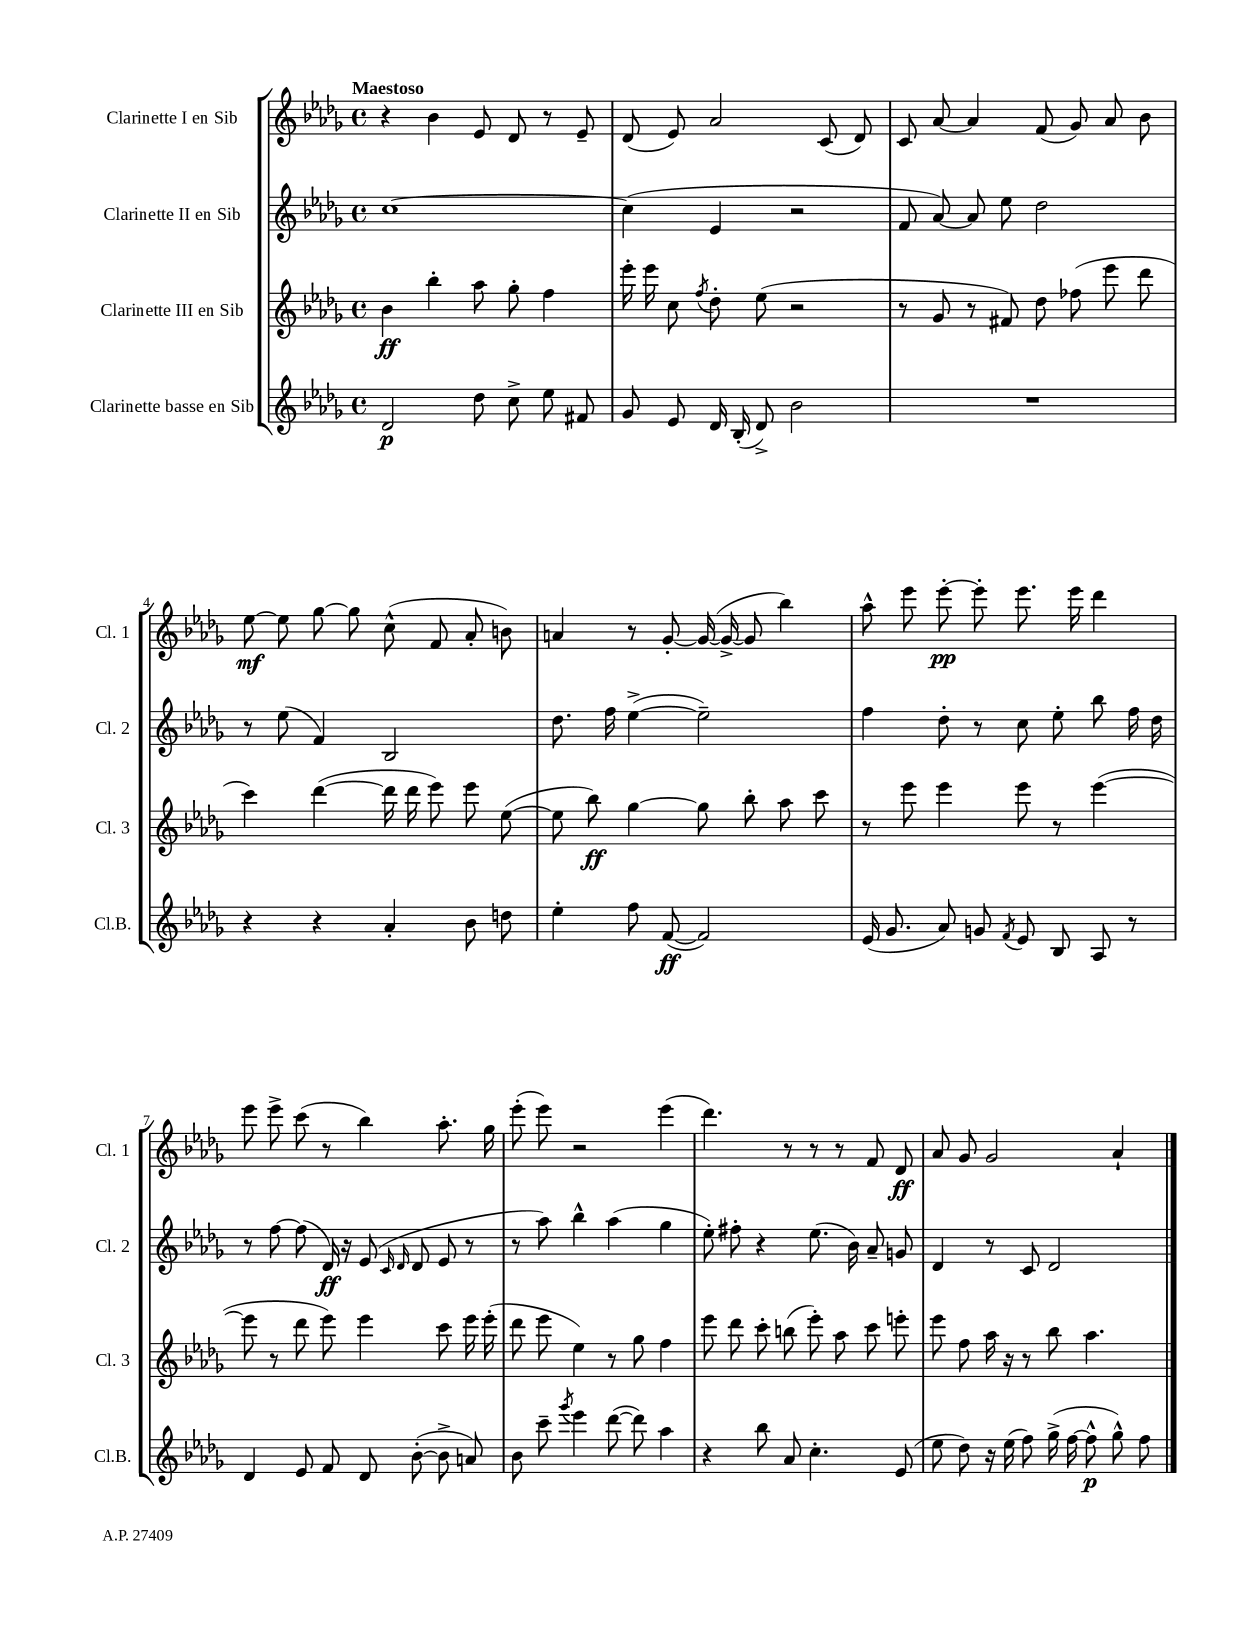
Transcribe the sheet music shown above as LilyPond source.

<<
\new StaffGroup <<
\new Staff = "s0" \with { instrumentName = "Clarinette I en Sib" shortInstrumentName = "Cl. 1" } {
    \clef treble \key des \major \defaultTimeSignature \time 4/4 \tempo "Maestoso"
    \autoBeamOff r4 bes'4 ees'8 des'8 r8 ees'8-- |
    des'8( ees'8) aes'2 c'8( des'8) |
    c'8 aes'8~ aes'4 f'8( ges'8) aes'8 bes'8 |
    ees''8~\mf ees''8 ges''8~ ges''8 c''8-^( f'8 aes'8-. b'8) |
    a'4 r8 ges'8~-. ges'16~( ges'16~-> ges'8 bes''4) |
    aes''8-^ ees'''8 ees'''8~-.\pp ees'''8-. ees'''8. ees'''16 des'''4 |
    ees'''8 ees'''8-> c'''8( r8 bes''4) aes''8.-. ges''16 |
    ees'''8-.( ees'''8) r2 ees'''4( |
    des'''4.) r8 r8 r8 f'8 des'8\ff |
    aes'8 ges'8 ges'2 aes'4-! \bar "|." |
}
\new Staff = "s1" \with { instrumentName = "Clarinette II en Sib" shortInstrumentName = "Cl. 2" } {
    \clef treble \key des \major \defaultTimeSignature \time 4/4
    \autoBeamOff c''1~ |
    c''4( ees'4 r2 |
    f'8 aes'8~) aes'8 ees''8 des''2 |
    r8 ees''8( f'4) bes2 |
    des''8. f''16 ees''4~->( ees''2--) |
    f''4 des''8-. r8 c''8 ees''8-. bes''8 f''16 des''16 |
    r8 f''8~ f''8( des'16\ff) r16 ees'8( \grace { c'16 des'16 } des'8 ees'8 r8 |
    r8 aes''8) bes''4-^ aes''4( ges''4 |
    ees''8-.) fis''8-. r4 ees''8.( bes'16) aes'8-- g'8 |
    des'4 r8 c'8 des'2 \bar "|." |
}
\new Staff = "s2" \with { instrumentName = "Clarinette III en Sib" shortInstrumentName = "Cl. 3" } {
    \clef treble \key des \major \defaultTimeSignature \time 4/4
    \autoBeamOff bes'4\ff bes''4-. aes''8 ges''8-. f''4 |
    ees'''16-. ees'''16 c''8 \acciaccatura { f''8 } des''8-. ees''8( r2 |
    r8 ges'8 r8 fis'8) des''8 fes''8( ees'''8 des'''8 |
    c'''4) des'''4~( des'''16 des'''16 ees'''8) ees'''8 ees''8~( |
    ees''8 bes''8\ff) ges''4~ ges''8 bes''8-. aes''8 c'''8 |
    r8 ees'''8 ees'''4 ees'''8 r8 ees'''4~( |
    ees'''8 r8 des'''8 ees'''8) ees'''4 c'''8 ees'''16 ees'''16-.( |
    des'''8 ees'''8 ees''4) r8 ges''8 f''4 |
    ees'''8 des'''8 c'''8-. b''8( ees'''8-.) aes''8 c'''8 e'''8-. |
    ees'''8 f''8 aes''16 r16 r8 bes''8 aes''4. \bar "|." |
}
\new Staff = "s3" \with { instrumentName = "Clarinette basse en Sib" shortInstrumentName = "Cl.B." } {
    \clef treble \key des \major \defaultTimeSignature \time 4/4
    \autoBeamOff des'2\p des''8 c''8-> ees''8 fis'8 |
    ges'8 ees'8 des'16 bes16-.( des'8->) bes'2 |
    R1 |
    r4 r4 aes'4-. bes'8 d''8 |
    ees''4-. f''8 f'8~\ff( f'2) |
    ees'16( ges'8. aes'8) g'8 \acciaccatura { f'8 } ees'8 bes8 aes8 r8 |
    des'4 ees'8 f'8 des'8 bes'8~-.( bes'8-> a'8) |
    bes'8 c'''8-- \acciaccatura { ges'''8 } ees'''4 des'''8~( des'''8) aes''4 |
    r4 bes''8 aes'8 c''4.-. ees'8( |
    ees''8 des''8) r16 ees''16( f''8) ges''16->( f''16~ f''8-^\p ges''8-^) f''8 \bar "|." |
}
>>
>>
